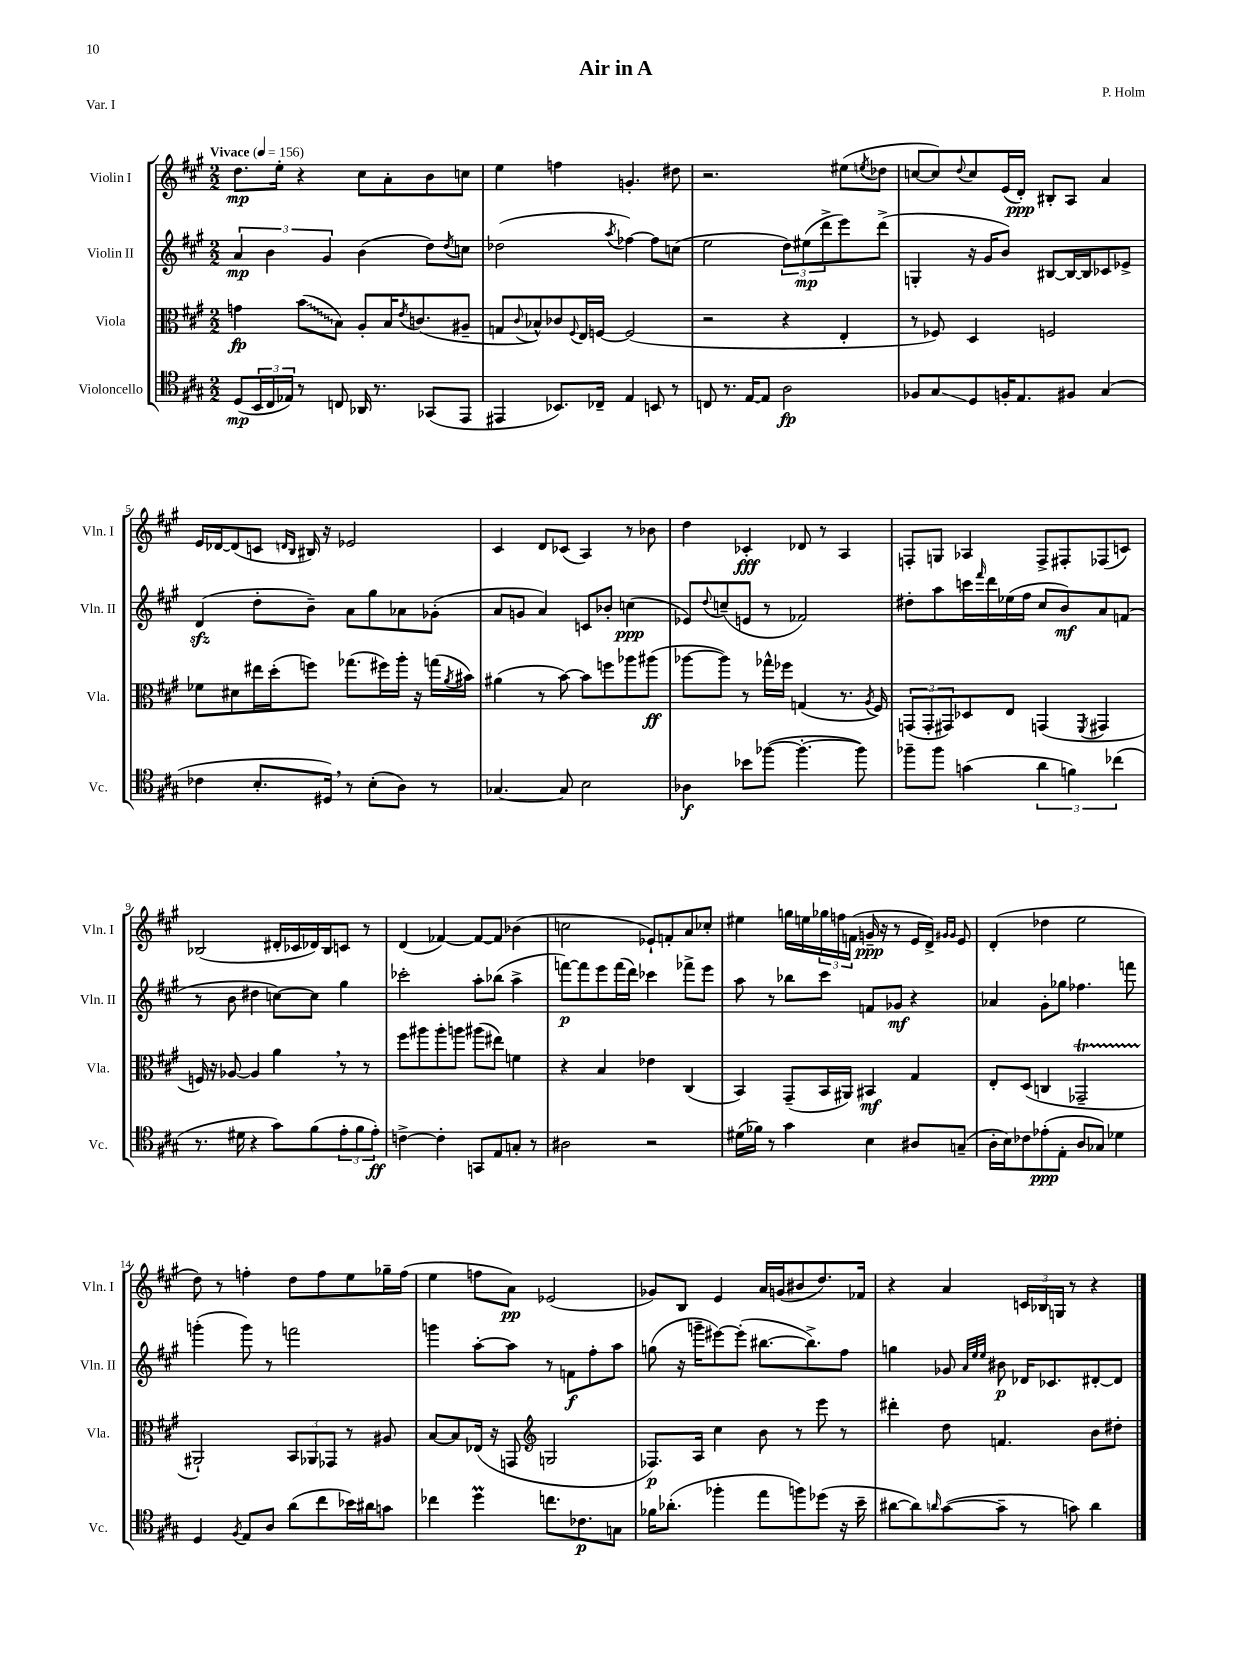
\header { title = "Air in A" composer = "P. Holm" piece = "Var. I" }
<<
\new StaffGroup <<
\new Staff = "s0" \with { instrumentName = "Violin I" shortInstrumentName = "Vln. I" } {
    \clef treble \key a \major \numericTimeSignature \time 2/2 \tempo "Vivace" 4 = 156
    d''8.\mp e''16-. r4 cis''8 a'8-. b'8 c''8 |
    e''4 f''4 g'4.-. dis''8 |
    r2. eis''8( \acciaccatura { e''8 } des''8 |
    c''8~ c''8) \appoggiatura { d''8 } c''8 e'16( d'16-.\ppp) bis8-. a8 a'4 |
    e'16 des'16~ des'8( c'8 \grace { d'16 b16 } bis16) r16 ees'2 |
    cis'4 d'8 ces'8( a4) r8 bes'8 |
    d''4 ces'4-.\fff des'8 r8 a4 |
    f8-. g8 aes4 f8-> fis8-. fes8( c'8) |
    bes2( dis'16-. ces'16 des'16) bes16 c'8 r8 |
    d'4( fes'4~) fes'8~ fes'8 bes'4( |
    c''2 ees'8-!) f'8-. a'8 ces''8-. |
    eis''4 g''16 e''16 \tuplet 3/2 { ges''16 f''16 f'16( } g'16--\ppp r16 r8 e'16 d'16->) \grace { gis'16 gis'16 } e'8 |
    d'4-.( des''4 e''2 |
    d''8) r8 f''4-. d''8 f''8 e''8 ges''16-- f''16( |
    e''4 f''8 a'8\pp) ees'2( |
    ges'8) b8 e'4 a'16 g'16( bis'8 d''8.) fes'16 |
    r4 a'4 \tuplet 3/2 { c'16 bes16 g16 } r8 r4 \bar "|." |
}
\new Staff = "s1" \with { instrumentName = "Violin II" shortInstrumentName = "Vln. II" } {
    \clef treble \key a \major \numericTimeSignature \time 2/2
    \tuplet 3/2 { a'4\mp b'4 gis'4 } b'4( d''8) \acciaccatura { d''8 } c''8 |
    des''2( \acciaccatura { a''8 } fes''4~) fes''8 c''8( |
    e''2 \tuplet 3/2 { d''8) eis''8\mp( d'''8-> } e'''8) d'''8->( |
    g4-. r16 gis'16 b'8) bis8~ bis16~ bis16 ces'8 ees'8-> |
    d'4\sfz( d''8-. b'8--) a'8 gis''8 aes'8 ges'8-.( |
    a'8 g'8 a'4) c'8 bes'8-. c''4\ppp( |
    ees'8) \appoggiatura { d''8 } c''8--( e'8 r8 fes'2) |
    dis''8-. a''8 c'''16 \grace { fis'''16 } d'''16 ees''16( fis''16 cis''8 b'8\mf) a'8 f'8( |
    r8 b'8 dis''4 c''8~) c''8 gis''4 |
    ces'''2-. a''8-. bes''8( a''4-> |
    f'''8~\p) f'''8 e'''8 f'''16( d'''16) ces'''4 fes'''8-> e'''8 |
    a''8 r8 bes''8 cis'''8 f'8 ges'8\mf r4 |
    aes'4 gis'8-. ges''8 fes''4. f'''8 |
    g'''4-.( g'''8) r8 f'''2 |
    g'''4 a''8~-. a''8 r8 f'8\f fis''8-. a''8 |
    g''8( r16 g'''16-- eis'''8~) eis'''8-.( bis''8.~ bis''8.->) fis''8 |
    g''4 ges'8 \grace { a'32 e''32 e''32 } bis'8\p des'16 ces'8. dis'8~-. dis'8 \bar "|." |
}
\new Staff = "s2" \with { instrumentName = "Viola" shortInstrumentName = "Vla." } {
    \clef alto \key a \major \numericTimeSignature \time 2/2
    g'4\fp \once \override Glissando.style = #'zigzag b'8\glissando( b8) a8-. b16 \acciaccatura { e'8 } c'8.( ais8-- |
    g8 \appoggiatura { cis'8 } bes8-^) ces'8 \appoggiatura { fis8 } e16 f16~ f2( |
    r2 r4 e4-. |
    r8 fes8) d4 f2 |
    fes'8 dis'8 eis''16 d''16-.( f''8) ges''8.( fis''16) a''16-. r16 g''16( \acciaccatura { a'8 } bis'16) |
    ais'4( r8 b'8~) b'8 f''8 aes''8 ais''8\ff( |
    aes''8~ aes''8) r8 ges''16-^ fes''16 g4( r8. \acciaccatura { a8 } fis16) |
    \tuplet 3/2 { g,8( g,8-. gis,8) } des8 e8 g,4( \acciaccatura { fis,8 } gis,4 |
    f16) r16 aes8~ aes4 a'4 \breathe r8 r8 |
    fis''8 ais''8 ais''8-. a''8 ais''8( eis''8) f'4 |
    r4 b4 ees'4 cis4( |
    b,4) gis,8--( b,16 ais,16) bis,4\mf gis4 |
    e8-. d8( c4 ges,2--\startTrillSpan |
    ais,2-!\stopTrillSpan) \tuplet 3/2 { b,8 aes,8 ges,8 } r8 ais8 |
    b8~ b8 ees16( r16 g,8 \clef treble g2 |
    fes8.\p) a16 cis''4 b'8 r8 e'''8 r8 |
    dis'''4-. d''8 f'4. b'8 dis''8-. \bar "|." |
}
\new Staff = "s3" \with { instrumentName = "Violoncello" shortInstrumentName = "Vc." } {
    \clef tenor \key a \major \numericTimeSignature \time 2/2
    d8\mp( \tuplet 3/2 { b,16 cis16 ees16) } r8 c8 aes,16 r8. ges,8( e,8 |
    eis,4 bes,8.) ces16-- e4 b,8 r8 |
    c8 r8. e16~ e8 a2\fp |
    fes8 gis8\glissando d8 f16-. e8. fis8 gis4( |
    ces'4 b8.-. dis16) \breathe r8 b8-.( a8) r8 |
    ges4.~ ges8 b2 |
    aes4\f bes'8 fes''8~( fes''4.~-. fes''8) |
    fes''8-- fes''8 g'4( \tuplet 3/2 { a'4 f'4) ces''4( } |
    r8. dis'16 r4 gis'8) fis'8( \tuplet 3/2 { e'8-. fis'8 e'8-.\ff) } |
    c'4~-> c'4-. g,8 e8 g8-. r8 |
    ais2 r2 |
    dis'16( fes'16) r8 gis'4 b4 ais8 g8--( |
    a16-. b16) ces'8 ees'8-.\ppp( e8-. a8 ges8) des'4 |
    d4 \acciaccatura { fis8 } e8 a8 a'8( cis''8 bes'16) ais'16 g'8 |
    ces''4 d''4\prall c''8. ces'8.\p g8 |
    fes'16 aes'8.-.( fes''4-. e''8 f''8) des''8( r16 b'16-- |
    ais'8~ ais'8) \grace { a'16 } gis'8~( gis'8-- r8 g'8) a'4 \bar "|." |
}
>>
>>
